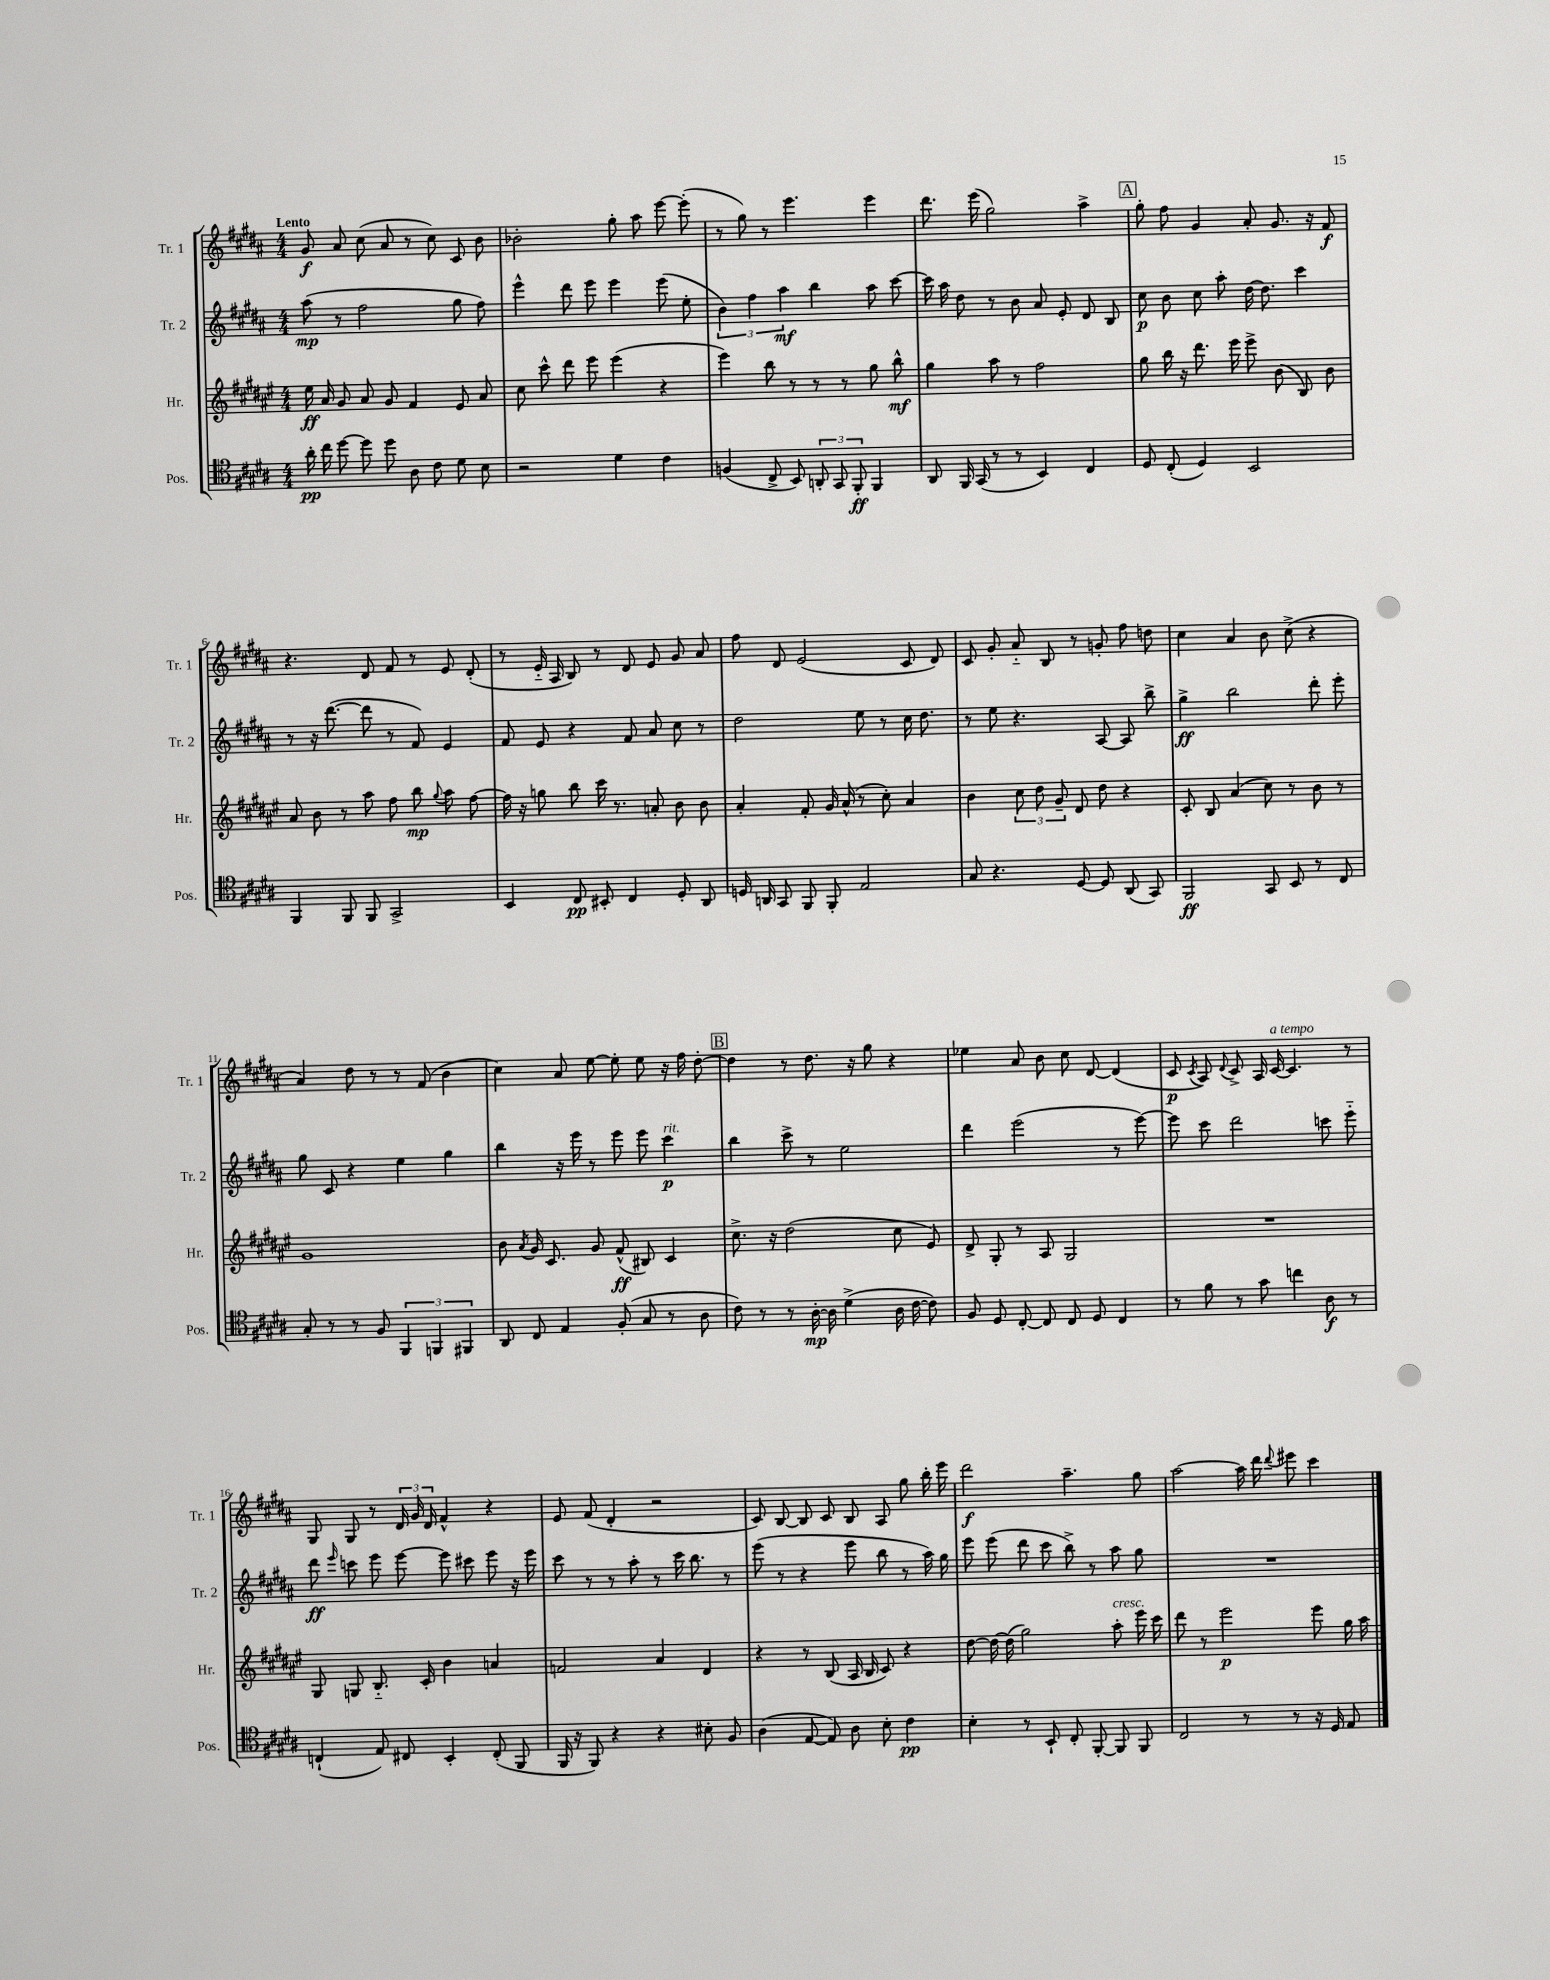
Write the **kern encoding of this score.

**kern	**dynam	**kern	**dynam	**kern	**dynam	**kern	**dynam
*part4	*part4	*part3	*part3	*part2	*part2	*part1	*part1
*staff4	*staff4	*staff3	*staff3	*staff2	*staff2	*staff1	*staff1
*I"Pos.	*	*I"Hr.	*	*I"Tr. 2	*	*I"Tr. 1	*
*I'Pos.	*	*I'Hr.	*	*I'Tr. 2	*	*I'Tr. 1	*
*clefC4	*	*clefG2	*	*clefG2	*	*clefG2	*
*k[f#c#g#d#a#]	*	*k[f#c#g#d#a#e#]	*	*k[f#c#g#d#a#]	*	*k[f#c#g#d#a#]	*
*M4/4	*	*M4/4	*	*M4/4	*	*M4/4	*
=1	=1	=1	=1	=1	=1	=1	=1
!	!	!	!	!	!	!LO:TX:a:B:t=Lento	!
16a#'\	pp	16ee#\	ff	(8aa#\	mp	8g#/	f
16cc#\	.	16a#/	.	.	.	.	.
[8dd#\	.	8g#/	.	8r	.	8a#/	.
8dd#\]	.	8a#/	.	2ff#\	.	(8cc#\	.
8dd#\	.	8g#/	.	.	.	8a#/	.
8A#\	.	4f#/	.	.	.	8r	.
8c#\	.	.	.	.	.	8cc#\)	.
8d#\	.	8e#/	.	8gg#\	.	8c#/	.
8B\	.	8a#/	.	8ff#\)	.	8b\	.
=2	=2	=2	=2	=2	=2	=2	=2
2r	.	8cc#\	.	4eee^^\	.	2b-X'\	.
.	.	8ccc#^^\	.	.	.	.	.
.	.	8ddd#\	.	8ddd#\	.	.	.
.	.	8eee#\	.	8eee\	.	.	.
4d#\	.	(4eee#\	.	4eee\	.	8gg#'\	.
.	.	.	.	.	.	8aa#\	.
4c#\	.	4r	.	(8eee\	.	[8eee\	.
.	.	.	.	8ee'\	.	(8eee'\]	.
=3	=3	=3	=3	=3	=3	=3	=3
(4Fn/	.	4eee#\)	.	6b\)	.	8r	.
.	.	.	.	.	.	8gg#\)	.
.	.	.	.	6ff#\	.	.	.
8C#^/	.	8bb\	.	.	.	8r	.
.	.	.	.	6aa#\	mf	.	.
8BB/)	.	8r	.	.	.	4.eee\	.
12AAn'/	.	8r	.	4bb\	.	.	.
12GG#/	.	.	.	.	.	.	.
.	.	8r	.	.	.	.	.
12FF#'/	ff	.	.	.	.	.	.
4FF#/	.	8gg#\	.	8aa#\	.	4eee\	.
.	.	8bb^^\	mf	[8ccc#\	.	.	.
=4	=4	=4	=4	=4	=4	=4	=4
8AA#/	.	4gg#\	.	16ccc#\]	.	8.ddd#\	.
.	.	.	.	16aa#\	.	.	.
16FF#/	.	.	.	8dd#\	.	.	.
(16GG#/	.	.	.	.	.	(16eee\	.
8r	.	8aa#\	.	8r	.	2gg#\)	.
8r	.	8r	.	8b\	.	.	.
4BB/)	.	2ff#\	.	8a#/	.	.	.
.	.	.	.	8e'/	.	.	.
4C#/	.	.	.	8d#/	.	4aa#^\	.
.	.	.	.	8B/	.	.	.
!!LO:REH:place=s1:t=A
=5	=5	=5	=5	=5	=5	=5	=5
8D#/	.	8gg#\	.	8cc#\	p	8gg#'\	.
(8C#'/	.	16bb\	.	8b\	.	8ff#\	.
.	.	16r	.	.	.	.	.
4D#/)	.	8.ddd#\	.	8cc#\	.	4g#/	.
.	.	.	.	8aa#'\	.	.	.
.	.	16eee#\	.	.	.	.	.
2BB/	.	8eee#^\	.	[16dd#\	.	8a#'/	.
.	.	.	.	8.dd#\]	.	.	.
.	.	(8b\	.	.	.	8.g#/	.
.	.	8B/)	.	4ccc#\	.	.	.
.	.	.	.	.	.	16r	.
.	.	8b\	.	.	.	8f#/	f
!!LO:LB:g=z
=6	=6	=6	=6	=6	=6	=6	=6
4FF#/	.	8a#/	.	8r	.	4.r	.
.	.	8b\	.	16r	.	.	.
.	.	.	.	([8.ddd#\	.	.	.
8FF#/	.	8r	.	.	.	.	.
8FF#/	.	8aa#\	.	8ddd#\]	.	8d#/	.
2GG#^/	.	8ff#\	.	8r	.	8f#/	.
.	.	8bb\	mp	8f#/)	.	8r	.
.	.	8qqgg#/	.	.	.	.	.
.	.	8aa#\	.	4e/	.	8e/	.
.	.	[8ff#\	.	.	.	(8d#'/	.
=7	=7	=7	=7	=7	=7	=7	=7
4BB/	.	16ff#\]	.	8f#/	.	8r	.
.	.	16r	.	.	.	.	.
.	.	8ggn\	.	8e/	.	16e/	.
.	.	.	.	.	.	16A#/	.
8C#/	pp	8bb\	.	4r	.	8B/)	.
8BB#X'/	.	16ccc#\	.	.	.	8r	.
.	.	8.r	.	.	.	.	.
4C#/	.	.	.	8f#/	.	8d#/	.
.	.	8an'/	.	8a#/	.	8e/	.
8D#'/	.	8b\	.	8cc#\	.	8g#/	.
8AA#/	.	8b\	.	8r	.	8a#/	.
=8	=8	=8	=8	=8	=8	=8	=8
16Dn/	.	4a#'/	.	2dd#\	.	8ff#\	.
16AAn/	.	.	.	.	.	.	.
8GG#/	.	.	.	.	.	8d#/	.
8FF#/	.	8f#'/	.	.	.	(2e/	.
8FF#'/	.	16g#/	.	.	.	.	.
.	.	(16a#^^/	.	.	.	.	.
2E/	.	8r	.	8ee\	.	.	.
.	.	8cc#'\)	.	8r	.	.	.
.	.	4a#/	.	16cc#\	.	8c#/	.
.	.	.	.	8.dd#\	.	.	.
.	.	.	.	.	.	8d#/)	.
=9	=9	=9	=9	=9	=9	=9	=9
8G#/	.	4b\	.	8r	.	8c#/	.
4.r	.	.	.	8ee\	.	8g#'/	.
.	.	12cc#\	.	4.r	.	8a#/	.
.	.	12dd#\	.	.	.	.	.
.	.	.	.	.	.	8B/	.
.	.	12g#~/	.	.	.	.	.
[8D#/	.	8d#/	.	.	.	8r	.
8D#/]	.	8dd#\	.	[8A#/	.	8gn'/	.
(8AA#/	.	4r	.	8A#/]	.	8ff#\	.
8GG#/)	.	.	.	8bb^\	.	8ddn\	.
=10	=10	=10	=10	=10	=10	=10	=10
2FF#/	ff	8c#'/	.	4gg#^\	ff	4cc#\	.
.	.	8B/	.	.	.	.	.
.	.	(4a#/	.	2bb\	.	4a#/	.
8GG#/	.	8cc#\)	.	.	.	8b\	.
8BB/	.	8r	.	.	.	(8cc#^\	.
8r	.	8b\	.	8ddd#'\	.	4r	.
8C#/	.	8r	.	8eee'\	.	.	.
!!LO:LB:g=z
=11	=11	=11	=11	=11	=11	=11	=11
8G#'/	.	1g#	.	8gg#\	.	4a#/)	.
8r	.	.	.	8c#/	.	.	.
8r	.	.	.	4r	.	8dd#\	.
8F#/	.	.	.	.	.	8r	.
6FF#/	.	.	.	4ee\	.	8r	.
.	.	.	.	.	.	(8f#/	.
6FFn/	.	.	.	.	.	.	.
.	.	.	.	4gg#\	.	4b\	.
6FF#X/	.	.	.	.	.	.	.
=12	=12	=12	=12	=12	=12	=12	=12
8AA#/	.	8b\	.	4bb\	.	4cc#\)	.
.	.	8qa#/	.	.	.	.	.
8C#/	.	16g#/	.	.	.	.	.
.	.	8.c#/	.	.	.	.	.
4E/	.	.	.	16r	.	8a#/	.
.	.	.	.	16eee\	.	.	.
.	.	8g#/	.	8r	.	[8ee\	.
(8F#'/	.	(8f#^^/	ff	8eee\	.	8ee'\]	.
8G#/	.	8B#X/)	.	8eee\	.	8ee\	.
!	!	!	!	!LO:TX:a:i:t=rit.	!	!	!
8r	.	4c#/	.	4ccc#\	p	16r	.
.	.	.	.	.	.	16ff#\	.
8A#\	.	.	.	.	.	[8dd#'\	.
!!LO:REH:place=s1:t=B
=13	=13	=13	=13	=13	=13	=13	=13
8c#\)	.	8.cc#^\	.	4bb\	.	4dd#\]	.
8r	.	.	.	.	.	.	.
.	.	16r	.	.	.	.	.
8r	.	(2dd#\	.	8ccc#^\	.	8r	.
[16A#'\	mp	.	.	8r	.	8.dd#\	.
16A#\]	.	.	.	.	.	.	.
(4d#^\	.	.	.	2ee\	.	.	.
.	.	.	.	.	.	16r	.
.	.	.	.	.	.	8gg#\	.
16A#\	.	8cc#\	.	.	.	4r	.
[16c#\	.	.	.	.	.	.	.
8c#\])	.	8e#/)	.	.	.	.	.
=14	=14	=14	=14	=14	=14	=14	=14
8F#/	.	8d#^/	.	4ddd#\	.	4ee-X\	.
8D#/	.	8G#'/	.	.	.	.	.
[8C#'/	.	8r	.	(2eee\	.	8a#/	.
8C#/]	.	8A#/	.	.	.	8b\	.
8C#/	.	2G#/	.	.	.	8cc#\	.
8D#/	.	.	.	.	.	[8d#/	.
4C#/	.	.	.	8r	.	(4d#/]	.
.	.	.	.	[8eee\)	.	.	.
=15	=15	=15	=15	=15	=15	=15	=15
8r	.	1r	.	8eee\]	.	8c#/	p
.	.	.	.	.	.	8qc#/	.
8f#\	.	.	.	8ccc#\	.	8A#/)	.
.	.	.	.	.	.	8qqd#/	.
8r	.	.	.	2ddd#\	.	8c#^/	.
8g#\	.	.	.	.	.	16A#/	.
!	!	!	!	!	!	!LO:TX:a:i:t=a tempo	!
.	.	.	.	.	.	[16c#/	.
4ccn\	.	.	.	.	.	4.c#/]	.
8A#\	f	.	.	8cccn\	.	.	.
8r	.	.	.	8eee\	.	8r	.
!!LO:LB:g=z
=16	=16	=16	=16	=16	=16	=16	=16
(4Cn`/	.	8G#/	.	8ddd#\	ff	8G#/	.
.	.	.	.	16qqeee/	.	.	.
.	.	8Gn/	.	8cccn\	.	8G#/	.
8E/)	.	8.B/	.	8eee\	.	8r	.
8C#X/	.	.	.	[8eee\	.	24d#/	.
.	.	.	.	.	.	24g#/	.
.	.	16c#'/	.	.	.	.	.
.	.	.	.	.	.	24d#/	.
4BB'/	.	4b\	.	8eee\]	.	4f#^^/	.
.	.	.	.	8ccc#X\	.	.	.
(8C#'/	.	4an/	.	8eee\	.	4r	.
8FF#/	.	.	.	16r	.	.	.
.	.	.	.	16eee\	.	.	.
=17	=17	=17	=17	=17	=17	=17	=17
16FF#/	.	2fn/	.	8ccc#\	.	8e/	.
16r	.	.	.	.	.	.	.
8FF#/)	.	.	.	8r	.	(8f#/	.
4r	.	.	.	8r	.	4d#'/	.
.	.	.	.	8aa#'\	.	.	.
4r	.	4a#/	.	8r	.	2r	.
.	.	.	.	16ccc#\	.	.	.
.	.	.	.	8.bb\	.	.	.
8B#X'\	.	4d#/	.	.	.	.	.
8F#/	.	.	.	8r	.	.	.
=18	=18	=18	=18	=18	=18	=18	=18
(4A#\	.	4r	.	(8eee\	.	8c#/)	.
.	.	.	.	8r	.	[8B/	.
[8E/	.	8r	.	4r	.	8B/]	.
8E/])	.	(8B/	.	.	.	8c#/	.
8A#\	.	16A#/	.	8eee\	.	8B/	.
.	.	16B/	.	.	.	.	.
8B'\	.	8c#/)	.	8bb\	.	8A#/	.
4c#\	pp	4r	.	8r	.	8gg#\	.
.	.	.	.	16aa#\)	.	16bb'\	.
.	.	.	.	16gg#\	.	16eee\	.
=19	=19	=19	=19	=19	=19	=19	=19
4B'\	.	[8dd#\	.	8eee\	.	2ddd#\	f
.	.	16dd#\_	.	(8eee\	.	.	.
.	.	(16dd#\]	.	.	.	.	.
8r	.	2gg#\)	.	8ddd#\	.	.	.
8BB`/	.	.	.	8ccc#\	.	.	.
8C#'/	.	.	.	8bb^\)	.	4.aa#~\	.
[8FF#'/	.	.	.	8r	.	.	.
!	!	!LO:TX:a:i:t=cresc.	!	!	!	!	!
8FF#/]	.	8aa#'\	.	8aa#\	.	.	.
8FF#/	.	16eee#\	.	8gg#\	.	8gg#\	.
.	.	16ccc#\	.	.	.	.	.
=20	=20	=20	=20	=20	=20	=20	=20
2C#/	.	8ddd#\	.	1r	.	[2aa#\	.
.	.	8r	.	.	.	.	.
.	.	2eee#\	p	.	.	.	.
8r	.	.	.	.	.	16aa#\]	.
.	.	.	.	.	.	16ddd#\	.
.	.	.	.	.	.	8qqddd#/	.
8r	.	.	.	.	.	8eee#X\	.
16r	.	8eee#\	.	.	.	4ccc#\	.
16D#/	.	.	.	.	.	.	.
8E/	.	16gg#\	.	.	.	.	.
.	.	16aa#\	.	.	.	.	.
==	==	==	==	==	==	==	==
*-	*-	*-	*-	*-	*-	*-	*-
